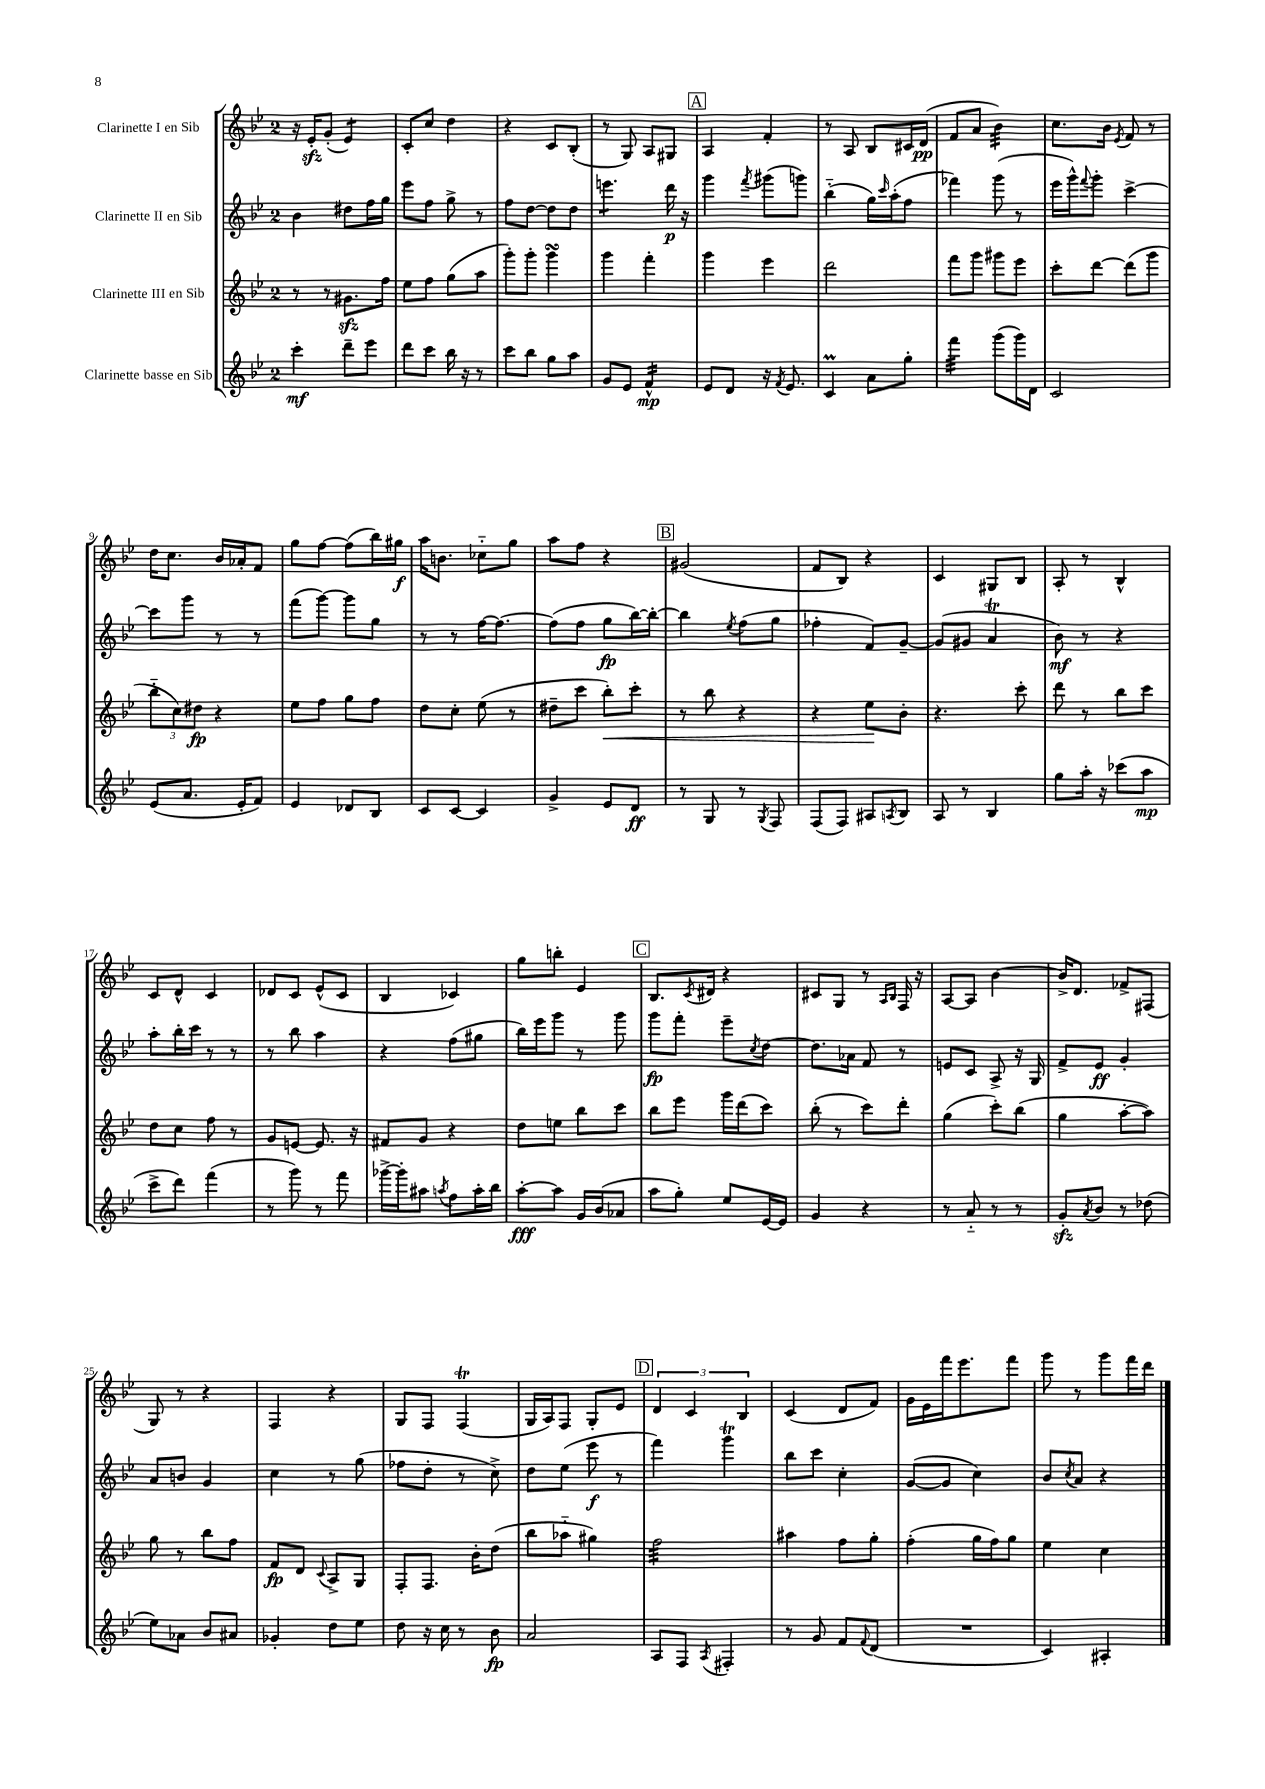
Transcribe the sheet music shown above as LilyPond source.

<<
\new StaffGroup <<
\new Staff = "s0" \with { instrumentName = "Clarinette I en Sib" } {
    \clef treble \key bes \major \once \override Staff.TimeSignature.style = #'single-digit \time 2/4
    r16 ees'16-.\sfz g'8-.( ees'4:8) |
    c'8-. c''8 d''4 |
    r4 c'8 bes8-.( |
    r8 g8) a8 gis8 |
    \mark \markup { \box "A" } a4 f'4-. |
    r8 a8 bes8 cis'16 d'16\pp( |
    f'8 a'8 bes'4:32) |
    c''8. bes'16 \acciaccatura { ees'8 } f'8 r8 |
    d''16 c''8. bes'16 aes'16-. f'8 |
    g''8 f''8~ f''8( bes''16) gis''16\f |
    a''16 b'8. ces''8-_ g''8 |
    a''8 f''8 r4 |
    \mark \markup { \box "B" } gis'2( |
    f'8 bes8) r4 |
    c'4 gis8 bes8 |
    a8-. r8 bes4-^ |
    c'8 d'8-^ c'4 |
    des'8 c'8 ees'8-^( c'8 |
    bes4 ces'4) |
    g''8 b''8-. ees'4 |
    \mark \markup { \box "C" } bes8. \acciaccatura { c'8 } dis'16 r4 |
    cis'8 g8 r8 \grace { a16 bes16 } f16 r16 |
    a8~ a8 bes'4~ |
    bes'16-> d'8. fes'8-> fis8( |
    g8) r8 r4 |
    f4 r4 |
    g8 f8 f4\trill( |
    g16 a16) f8 g8-. ees'8 |
    \mark \markup { \box "D" } \tuplet 3/2 { d'4 c'4 bes4 } |
    c'4( d'8 f'8) |
    g'16 ees'16 f'''16 ees'''8. f'''8 |
    g'''8 r8 g'''8 f'''16 d'''16 \bar "|." |
}
\new Staff = "s1" \with { instrumentName = "Clarinette II en Sib" } {
    \clef treble \key bes \major \once \override Staff.TimeSignature.style = #'single-digit \time 2/4
    bes'4 dis''8 f''16 g''16 |
    ees'''8 f''8 g''8-> r8 |
    f''8 d''8~ d''8 d''8 |
    e'''4.:8 d'''16\p r16 |
    \mark \markup { \box "A" } g'''4 \acciaccatura { f'''8 } gis'''8( g'''8) |
    bes''4-_( g''16) \grace { c'''16 } a''16-.( f''8 |
    fes'''4) g'''8( r8 |
    ees'''16 g'''16-^) \appoggiatura { f'''8 } g'''8-. c'''4~-> |
    c'''8 g'''8 r8 r8 |
    f'''8( g'''8~) g'''8 g''8 |
    r8 r8 f''16~ f''8.~ |
    f''8( f''8 g''8\fp bes''16~) bes''16~-. |
    \mark \markup { \box "B" } bes''4 \acciaccatura { ees''8 } f''8( g''8 |
    fes''4-. f'8) g'8~-- |
    g'8( gis'8 a'4\trill |
    bes'8\mf) r8 r4 |
    a''8-. bes''16-. c'''16 r8 r8 |
    r8 bes''8 a''4 |
    r4 f''8( gis''8 |
    bes''16) ees'''16 g'''8 r8 g'''8 |
    \mark \markup { \box "C" } g'''8\fp f'''8-. ees'''8-- \acciaccatura { c''8 } d''8~ |
    d''8. aes'16 f'8 r8 |
    e'8 c'8 a8-> r16 g16 |
    f'8-> ees'8\ff g'4-. |
    a'8 b'8 g'4 |
    c''4 r8 g''8( |
    fes''8 d''8-. r8 c''8->) |
    d''8 ees''8( ees'''8\f r8 |
    \mark \markup { \box "D" } f'''4) g'''4\trill |
    bes''8 c'''8 c''4-. |
    g'8~( g'8 c''4) |
    bes'8 \acciaccatura { c''8 } a'8 r4 \bar "|." |
}
\new Staff = "s2" \with { instrumentName = "Clarinette III en Sib" } {
    \clef treble \key bes \major \once \override Staff.TimeSignature.style = #'single-digit \time 2/4
    r8 r8 gis'8.\sfz f''16 |
    ees''8 f''8 g''8( a''8 |
    g'''8-.) g'''8-. g'''4\turn |
    g'''4 f'''4-. |
    \mark \markup { \box "A" } g'''4 ees'''4 |
    d'''2 |
    f'''8 g'''8 gis'''8 ees'''8 |
    c'''8-. d'''8~ d'''8( g'''8 |
    \tuplet 3/2 { bes''8-_ c''8) dis''8\fp } r4 |
    ees''8 f''8 g''8 f''8 |
    d''8 c''8-. ees''8( r8 |
    dis''8-- c'''8 bes''8-.\<) c'''8-. |
    \mark \markup { \box "B" } r8 bes''8 r4 |
    r4 ees''8\! bes'8-. |
    r4. c'''8-. |
    d'''8 r8 bes''8 c'''8 |
    d''8 c''8 f''8 r8 |
    g'8 e'8~ e'8. r16 |
    fis'8 g'8 r4 |
    d''8 e''8 bes''8 c'''8 |
    \mark \markup { \box "C" } bes''8 ees'''8 g'''16 d'''16( c'''8) |
    bes''8-.( r8 c'''8) d'''8-. |
    g''4( c'''8-.) bes''8( |
    g''4 a''8~-. a''8) |
    g''8 r8 bes''8 f''8 |
    f'8\fp d'8 \appoggiatura { c'8 } a8-> g8 |
    f8-. f8. bes'16-. d''8( |
    bes''8 aes''8-_ gis''4) |
    \mark \markup { \box "D" } f''2:32 |
    ais''4 f''8 g''8-. |
    f''4-.( g''16 f''16) g''8 |
    ees''4 c''4 \bar "|." |
}
\new Staff = "s3" \with { instrumentName = "Clarinette basse en Sib" } {
    \clef treble \key bes \major \once \override Staff.TimeSignature.style = #'single-digit \time 2/4
    c'''4-.\mf d'''8-- ees'''8 |
    d'''8 c'''8 bes''16 r16 r8 |
    c'''8 bes''8 g''8 a''8 |
    g'8 ees'8 f'4:16-^\mp |
    \mark \markup { \box "A" } ees'8 d'8 r16 \acciaccatura { f'8 } ees'8. |
    c'4\prall a'8 g''8-. |
    f'''4:32 g'''8( g'''16) d'16 |
    c'2 |
    ees'8( a'8. ees'16-. f'8) |
    ees'4 des'8 bes8 |
    c'8 c'8~ c'4 |
    g'4-> ees'8 d'8\ff |
    \mark \markup { \box "B" } r8 g8 r8 \acciaccatura { g8 } f8 |
    f8( f8) ais8 \acciaccatura { a8 } bes8 |
    a8 r8 bes4 |
    g''8 a''16-. r16 ces'''8( a''8\mp |
    c'''8-> d'''8) f'''4( |
    r8 g'''8) r8 f'''8 |
    ges'''16~-> ges'''16-. ais''8 \acciaccatura { a''8 } f''8 a''16-. bes''16 |
    a''8~-.\fff a''8 g'16 bes'16( aes'8 |
    \mark \markup { \box "C" } a''8 g''8-.) ees''8 ees'16~ ees'16 |
    g'4 r4 |
    r8 a'8-_ r8 r8 |
    g'8-.\sfz \acciaccatura { a'8 } bes'8 r8 des''8( |
    ees''8) aes'8 bes'8 ais'8 |
    ges'4-. d''8 ees''8 |
    d''8 r16 c''16 r8 bes'8\fp |
    a'2 |
    \mark \markup { \box "D" } a8 f8 \acciaccatura { a8 } fis4-. |
    r8 g'8 f'8 \appoggiatura { f'8 } d'8( |
    R2 |
    c'4) ais4-. \bar "|." |
}
>>
>>
